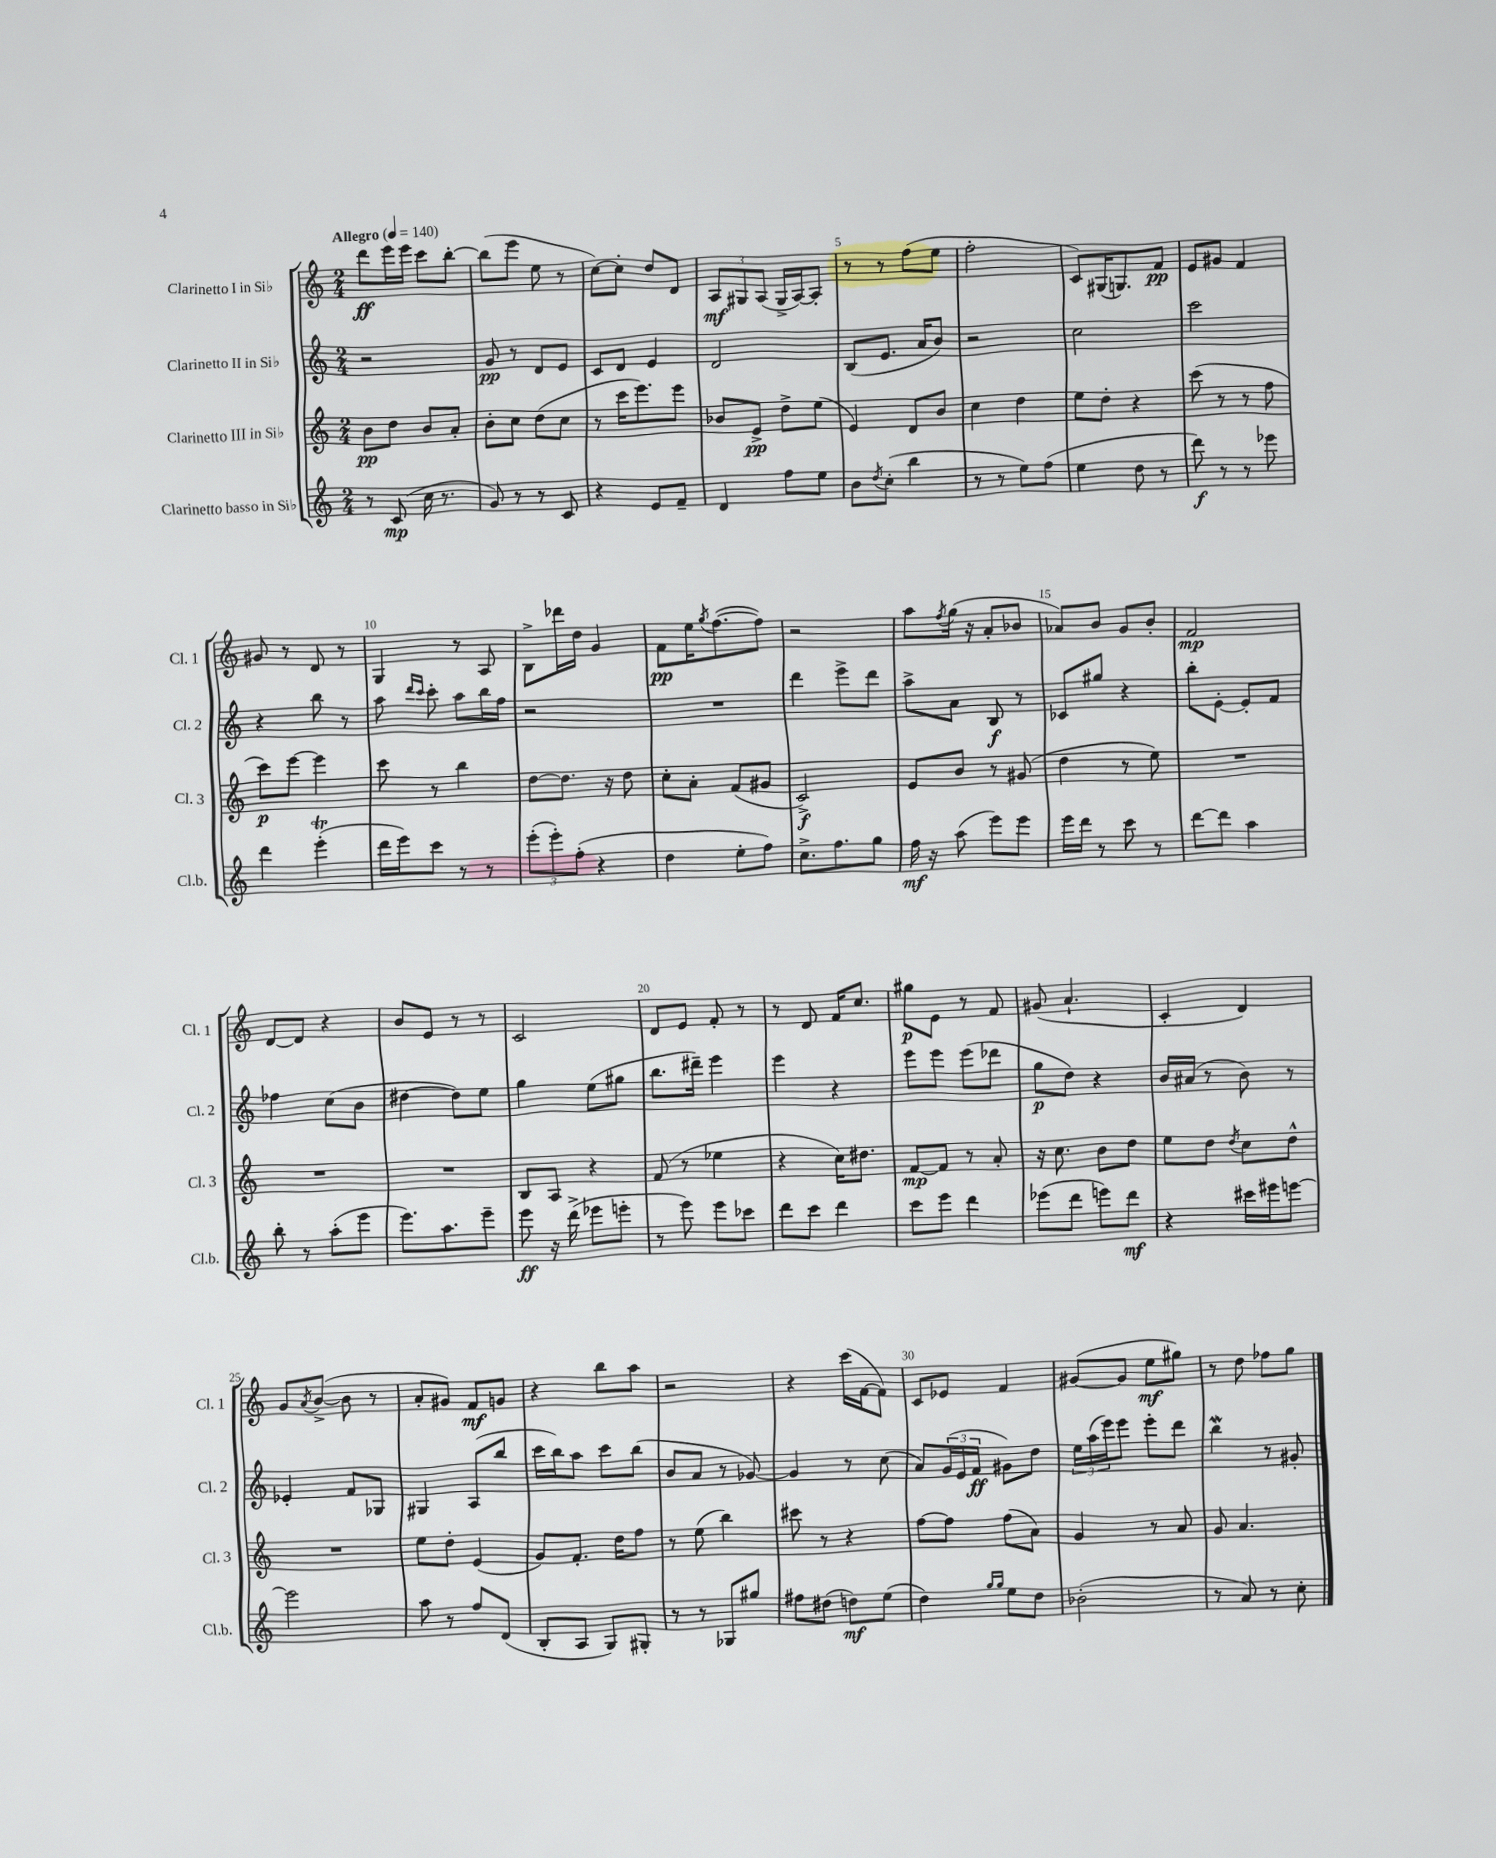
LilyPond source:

<<
\new StaffGroup <<
\new Staff = "s0" \with { instrumentName = "Clarinetto I in Sib" shortInstrumentName = "Cl. 1" } {
    \clef treble \key c \major \numericTimeSignature \time 2/4 \tempo "Allegro" 4 = 140
    d'''8\ff e'''16 e'''16 c'''8 b''8~-. |
    b''8( e'''8 e''8 r8 |
    c''8~) c''8-. d''8 d'8 |
    \tuplet 3/2 { a8\mf gis8 a8( } gis16-> a16~) a8-. |
    r8 r8 f''8( e''8 |
    f''2-. |
    c'8) gis16( g8.) f'8\pp |
    e'8 gis'8 f'4 |
    gis'8 r8 d'8 r8 |
    g4 r8 a8 |
    b8-> des'''16 d''16 g'4 |
    f'8\pp e''16 \acciaccatura { g''8 } f''8.~( f''8) |
    r2 |
    a''8 \acciaccatura { f''8 } g''16( r16 a'8-. bes'8 |
    aes'8) b'8 g'8 b'8-. |
    f'2\mp |
    d'8~ d'8 r4 |
    b'8 e'8 r8 r8 |
    c'2 |
    d'8 e'8 f'8-. r8 |
    r8 d'8 f'16 c''8. |
    gis''8\p e'8 r8 f'8 |
    gis'8( a'4.-! |
    c'4-. d'4) |
    g'8 \acciaccatura { a'8 } b'8~->( b'8 r8 |
    a'8-. gis'8) f'8\mf g'8 |
    r4 b''8 a''8 |
    r2 |
    r4 c'''16( f'16~ f'8) |
    c'8 ees'8 f'4 |
    gis'8~( gis'8 e''8\mf gis''8) |
    r8 d''8 fes''8 g''8 \bar "|." |
}
\new Staff = "s1" \with { instrumentName = "Clarinetto II in Sib" shortInstrumentName = "Cl. 2" } {
    \clef treble \key c \major \numericTimeSignature \time 2/4
    r2 |
    g'8\pp r8 d'8 e'8 |
    c'8 d'8 e'4 |
    d'2 |
    b8( e'8. a'16 b'8) |
    r2 |
    c''2 |
    c'''2 |
    r4 b''8 r8 |
    a''8 \grace { d'''16 c'''16 } c'''8-. a''8 b''16 f''16 |
    r2 |
    R2 |
    d'''4 e'''8-> d'''8 |
    a''8-> a'8 b8\f r8 |
    ces'8 gis''8 r4 |
    b''8-. e'8~-. e'8-. f'8 |
    fes''4 c''8( b'8 |
    dis''4~ dis''8) e''8 |
    g''4 e''8( gis''8 |
    b''8. dis'''16--) e'''4 |
    e'''4 r4 |
    e'''8 e'''8 e'''8( des'''8 |
    g''8\p d''8) r4 |
    b'16 ais'16( r8 b'8) r8 |
    ees'4-. f'8 ges8 |
    gis4 a8( b''8 |
    c'''16 b''16) a''8 c'''8 b''8( |
    b'8 a'8 r8 ges'8~) |
    ges'4 r8 c''8( |
    a'8) \tuplet 3/2 { g'16( e'16 f'16\ff } gis'8) d''8 |
    \tuplet 3/2 { e''16 a''16( e'''16) } e'''8 e'''8-. d'''8 |
    b''4\mordent r8 gis'8-. \bar "|." |
}
\new Staff = "s2" \with { instrumentName = "Clarinetto III in Sib" shortInstrumentName = "Cl. 3" } {
    \clef treble \key c \major \numericTimeSignature \time 2/4
    b'8\pp d''8 b'8 a'8-. |
    b'8-. c''8 d''8( c''8 |
    r8 c'''16 e'''8.) e'''8 |
    bes'8 e'8->\pp d''8-> e''8( |
    e'4) d'8 b'8 |
    c''4 d''4 |
    e''8 d''8-. r4 |
    c'''8( r8 r8 f''8 |
    c'''8\p) e'''8~ e'''4 |
    c'''8 r8 b''4 |
    d''8~ d''8. r16 d''8 |
    c''8-. a'8-. f'8( gis'8 |
    c'2->\f) |
    e'8 b'8 r8 gis'8( |
    d''4 r8 e''8) |
    R2 |
    R2 |
    R2 |
    b8 a8 r4 |
    f'8( r8 ees''4 |
    r4 c''16) dis''8. |
    f'8~\mp f'8 r8 a'8-. |
    r16 c''8. b'8 d''8 |
    e''8 d''8 \acciaccatura { d''8 } c''8 d''8-^ |
    R2 |
    e''8 d''8-. e'4( |
    g'8) f'8.-. d''16 f''8 |
    r8 e''8( b''4) |
    cis'''8 r8 r4 |
    f''8~ f''8 f''8( a'8) |
    g'4 r8 a'8 |
    g'8 a'4. \bar "|." |
}
\new Staff = "s3" \with { instrumentName = "Clarinetto basso in Sib" shortInstrumentName = "Cl.b." } {
    \clef treble \key c \major \numericTimeSignature \time 2/4
    r8 c'8\mp( c''16 r8. |
    g'8) r8 r8 c'8 |
    r4 e'8 f'8-- |
    d'4 f''8 e''8 |
    b'8 \acciaccatura { d''8 } c''8-.( b''4 |
    r8 r8 e''8) f''8( |
    e''4 d''8 r8 |
    d'''8\f) r8 r8 ees'''8 |
    d'''4 e'''4-.\trill( |
    d'''16 e'''16) c'''8 r8 r8 |
    \tuplet 3/2 { e'''8-.( e'''8-.) f''8-.( } r4 |
    d''4 e''8-. f''8) |
    c''8.-> f''8. g''8 |
    f''16\mf r16 a''8( e'''8) e'''8 |
    e'''16 d'''16 r8 c'''8 r8 |
    d'''8~ d'''8 a''4 |
    b''8-. r8 a''8-.( e'''8 |
    e'''8.) a''8. e'''8-- |
    e'''8\ff r16 d'''16->( ees'''8 e'''8-. |
    r8 e'''8) e'''8 ces'''8 |
    d'''8 c'''8 d'''4 |
    c'''8 e'''8 d'''4 |
    ees'''8( d'''8 e'''8) d'''8\mf |
    r4 cis'''16 eis'''16 e'''8~ |
    e'''2 |
    a''8 r8 f''8 d'8( |
    b8-. a8 g8) gis8-. |
    r8 r8 ges8 gis''8 |
    fis''8 dis''8( d''8\mf) e''8( |
    d''4) \grace { g''16 g''16 } e''8 d''8 |
    bes'2-.( |
    r8 a'8) r8 c''8-. \bar "|." |
}
>>
>>
\layout { \context { \Score \override BarNumber.break-visibility = ##(#f #t #t) barNumberVisibility = #(every-nth-bar-number-visible 5) } }
